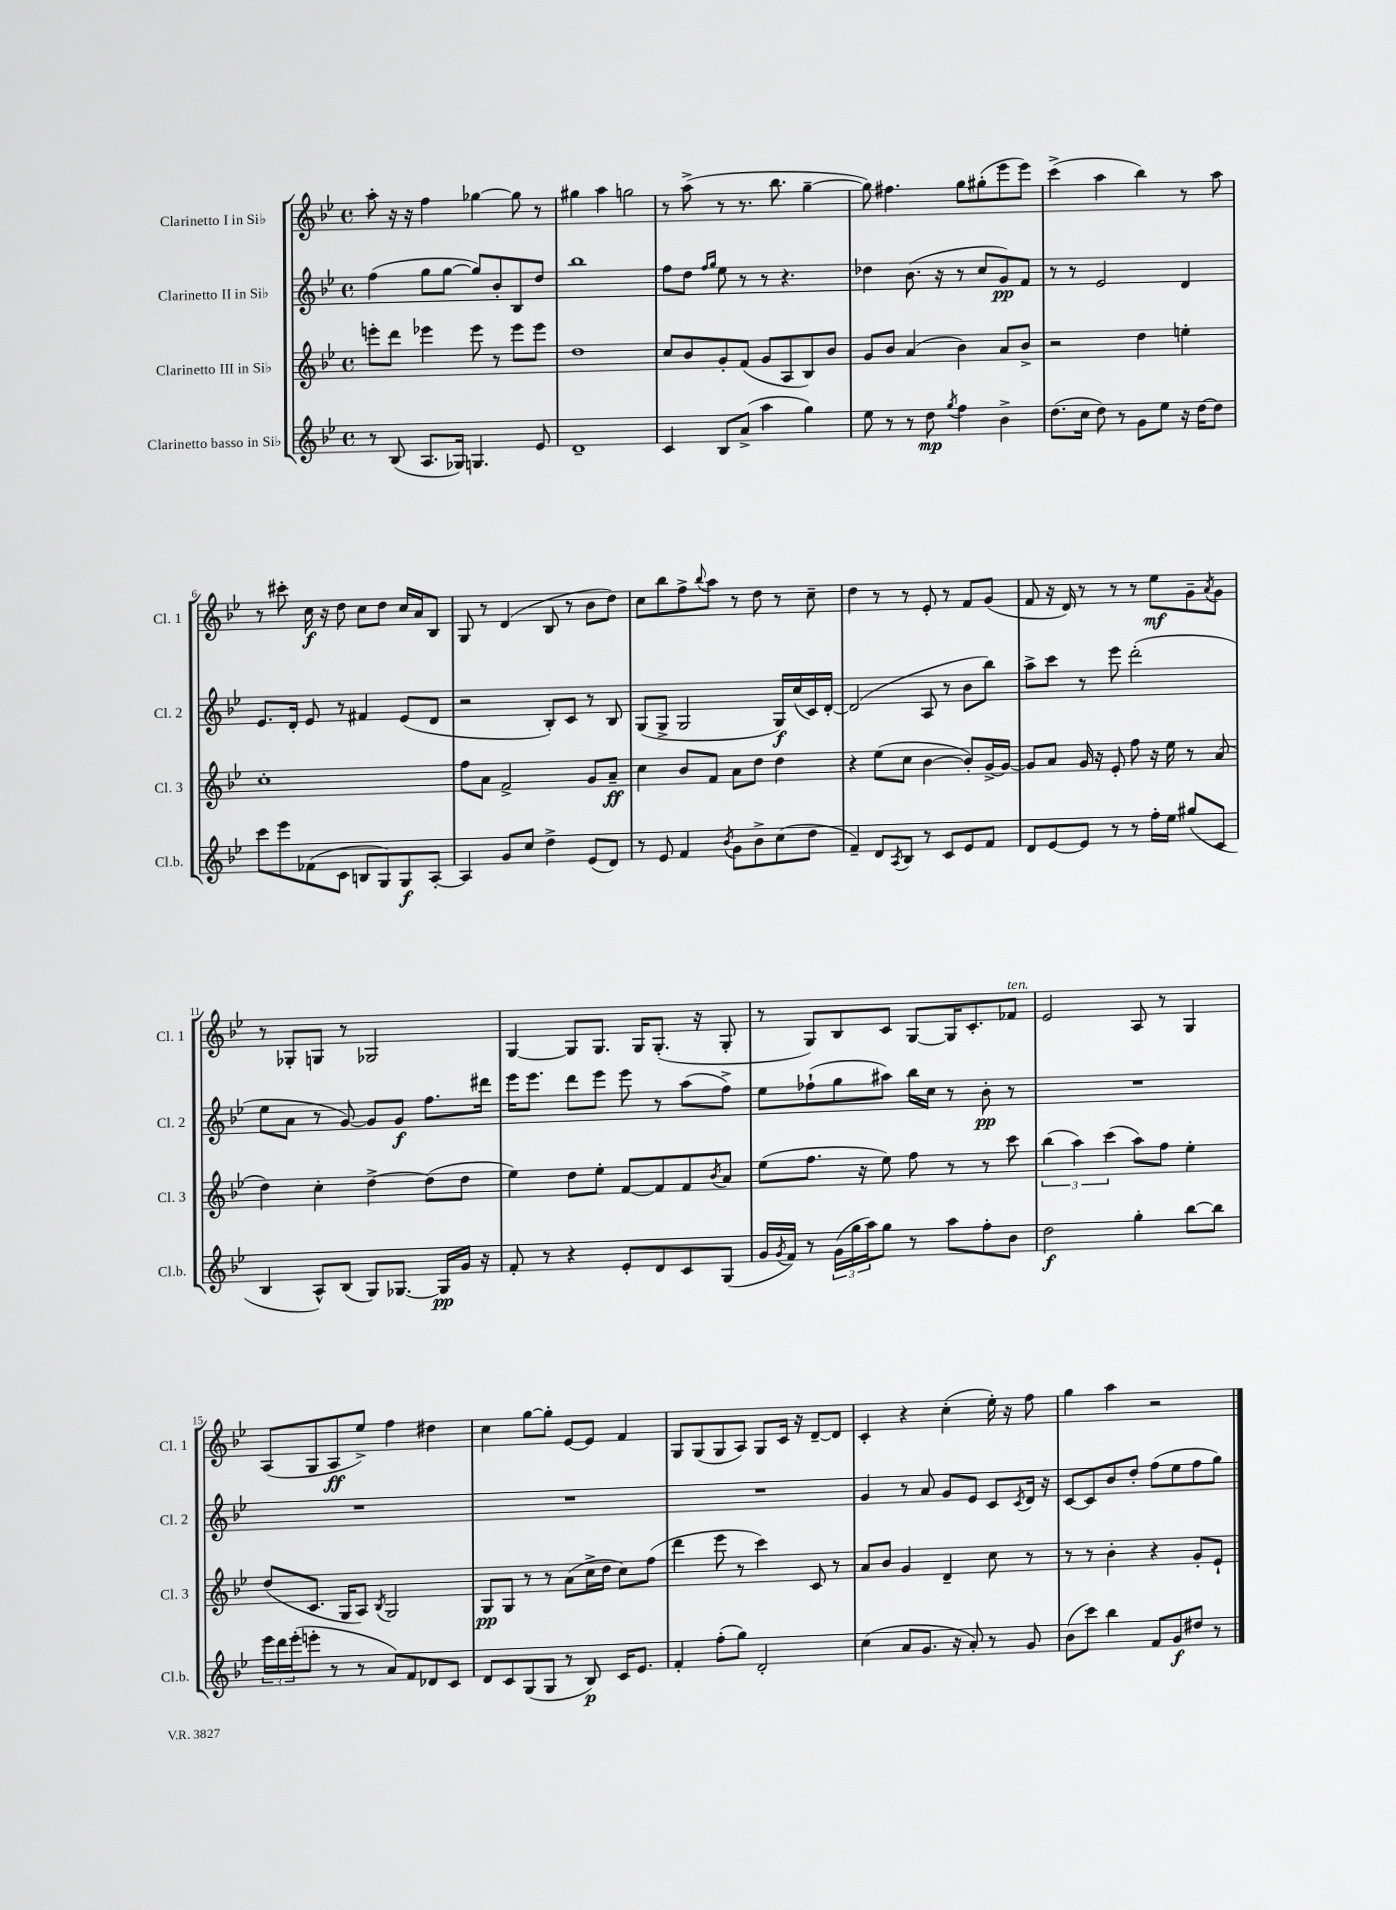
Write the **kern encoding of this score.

**kern	**dynam	**kern	**dynam	**kern	**dynam	**kern	**dynam
*part4	*part4	*part3	*part3	*part2	*part2	*part1	*part1
*staff4	*staff4	*staff3	*staff3	*staff2	*staff2	*staff1	*staff1
*I"Clarinetto basso in Si♭	*	*I"Clarinetto III in Si♭	*	*I"Clarinetto II in Si♭	*	*I"Clarinetto I in Si♭	*
*I'Cl.b.	*	*I'Cl. 3	*	*I'Cl. 2	*	*I'Cl. 1	*
*clefG2	*	*clefG2	*	*clefG2	*	*clefG2	*
*k[b-e-]	*	*k[b-e-]	*	*k[b-e-]	*	*k[b-e-]	*
*M4/4	*	*M4/4	*	*M4/4	*	*M4/4	*
*met(c)	*	*met(c)	*	*met(c)	*	*met(c)	*
=1	=1	=1	=1	=1	=1	=1	=1
8r	.	8eeen'\L	.	(4ff\	.	8aa'\	.
(8B-/	.	8ddd\J	.	.	.	16r	.
.	.	.	.	.	.	16r	.
8.A/L	.	4eee-X\	.	8gg\L	.	4ff\	.
.	.	.	.	[8gg\J	.	.	.
16G-X/Jk)	.	.	.	.	.	.	.
4.Gn/	.	8eee-\	.	8gg/L])	.	[4gg-X\	.
.	.	8r	.	8b-'/	.	.	.
.	.	8eee-\L	.	8B-/	.	8gg-\]	.
8e-/	.	8eee-\J	.	8dd/J	.	8r	.
=2	=2	=2	=2	=2	=2	=2	=2
1d~	.	1dd	.	1bb-	.	4gg#X\	.
.	.	.	.	.	.	4aa\	.
.	.	.	.	.	.	2ggn\	.
=3	=3	=3	=3	=3	=3	=3	=3
4c/	.	8cc/L	.	8ff\L	.	8r	.
.	.	8b-/	.	8dd\J	.	(8aa^\	.
.	.	.	.	16qqff/LL	.	.	.
.	.	.	.	16qqgg/JJ	.	.	.
8B-/L	.	8g'/	.	8ee-\	.	8r	.
(8a^/J	.	(8f/J	.	8r	.	8.r	.
4aa\	.	8g/L	.	8r	.	.	.
.	.	.	.	.	.	8.bb-\	.
.	.	8A/	.	4.r	.	.	.
4gg\)	.	8B-/)	.	.	.	[4gg~\	.
.	.	8b-/J	.	.	.	.	.
=4	=4	=4	=4	=4	=4	=4	=4
8ee-\	.	8g/L	.	4dd-X\	.	8gg\])	.
8r	.	8b-/J	.	.	.	4.ff#X\	.
8r	.	(4a/	.	(8.b-\	.	.	.
8dd\	mp	.	.	.	.	.	.
.	.	.	.	16r	.	.	.
8qgg/	.	.	.	.	.	.	.
4ff\	.	4b-\)	.	8r	.	8gg\L	.
.	.	.	.	8cc/L	.	(8gg#X'\	.
4b-^\	.	8a/L	.	8g/)	pp	8eee-\	.
.	.	8b-^/J	.	8f/J	.	8eee-\J)	.
=5	=5	=5	=5	=5	=5	=5	=5
(8.dd\L	.	2r	.	8r	.	(4ccc^\	.
.	.	.	.	8r	.	.	.
16cc\Jk	.	.	.	.	.	.	.
8dd\)	.	.	.	2e-/	.	4aa\	.
8r	.	.	.	.	.	.	.
8g\L	.	4dd\	.	.	.	4bb-\)	.
8ee-\J	.	.	.	.	.	.	.
16r	.	4een'\	.	4d/	.	8r	.
[16dd\KL	.	.	.	.	.	.	.
8dd\J]	.	.	.	.	.	8aa\	.
!!LO:LB:g=z
=6	=6	=6	=6	=6	=6	=6	=6
8ccc\L	.	1cc'	.	8.e-/L	.	8r	.
8eee-\	.	.	.	.	.	8ccc#X'\	.
.	.	.	.	16d'/Jk	.	.	.
(8f-X\	.	.	.	8e-/	.	16cc\	f
.	.	.	.	.	.	16r	.
8c\J	.	.	.	8r	.	8dd\	.
8Bn/L	.	.	.	4f#X/	.	8cc\L	.
8G/)	.	.	.	.	.	8dd\J	.
8G/	f	.	.	(8e-/L	.	16cc/LL	.
.	.	.	.	.	.	16a/J	.
[8A'/J	.	.	.	8d/J	.	8B-/J	.
=7	=7	=7	=7	=7	=7	=7	=7
4A/]	.	8ff\L	.	2r	.	8G/	.
.	.	8a\J	.	.	.	8r	.
8g/L	.	2f^/	.	.	.	(4d/	.
8cc/J	.	.	.	.	.	.	.
4dd^\	.	.	.	8B-'/L)	.	8B-/	.
.	.	.	.	8c/J	.	8r	.
(8e-/L	.	8g/L	.	8r	.	8b-\L	.
8d/J)	.	8a~/J	ff	8B-/	.	8dd\J)	.
=8	=8	=8	=8	=8	=8	=8	=8
8r	.	4cc\	.	(8G/L	.	8cc\L	.
8e-/	.	.	.	8G^/J	.	8bb-\	.
4f/	.	8b-/L	.	2G/	.	8ff^\	.
.	.	.	.	.	.	8qqbb-/	.
.	.	8f/J	.	.	.	8aa\J	.
8qb-/	.	.	.	.	.	.	.
8g\L	.	8a\L	.	.	.	8r	.
8b-^\	.	8dd\J	.	.	.	8dd\	.
(8cc\	.	4dd\	.	16G/LL)	f	8r	.
.	.	.	.	(16cc/	.	.	.
8dd\J	.	.	.	16c/)	.	8cc~\	.
.	.	.	.	[16d'/JJ	.	.	.
=9	=9	=9	=9	=9	=9	=9	=9
4f~/)	.	4r	.	(2d/]	.	4dd\	.
8d/L	.	(8ee-\L	.	.	.	8r	.
8qA/	.	.	.	.	.	.	.
8B-/J	.	8cc\J	.	.	.	8r	.
8r	.	[4b-\	.	8A/	.	8e-'/	.
8c/L	.	.	.	8r	.	8r	.
8e-/	.	8b-'/L])	.	8b-\L	.	8f/L	.
8f/J	.	[16g^/L	.	8bb-\J)	.	(8g/J	.
.	.	16g/JJ_	.	.	.	.	.
=10	=10	=10	=10	=10	=10	=10	=10
8d/L	.	8g/L]	.	8aa^\L	.	8f/	.
[8e-/	.	8a/J	.	8ccc\J	.	16r	.
.	.	.	.	.	.	16d/)	.
8e-/J]	.	16g/	.	8r	.	8r	.
.	.	16r	.	.	.	.	.
8r	.	8e-'/	.	8eee-\	.	8r	.
8r	.	8ff\	.	(2ddd'\	.	8r	.
16ff'\LL	.	16r	.	.	.	8ee-\L	mf
16ee-\JJ	.	16ee-\	.	.	.	.	.
(8gg#X/L	.	8r	.	.	.	8g~\	.
.	.	.	.	.	.	8qa/	.
8c/J	.	(8a/	.	.	.	8g\J	.
!!LO:LB:g=z
=11	=11	=11	=11	=11	=11	=11	=11
4B-/	.	4dd\)	.	8ee-\L	.	8r	.
.	.	.	.	8a\J	.	8G-X'/L	.
8A^^/L)	.	4cc'\	.	8r	.	8Gn/J	.
(8B-/J	.	.	.	[8g/)	.	8r	.
8G/L)	.	[4dd^\	.	8g/L]	.	2G-X/	.
[8.G-X/J	.	.	.	8g/J	f	.	.
.	.	(8dd\L]	.	8.ff\L	.	.	.
16G-/LL]	pp	.	.	.	.	.	.
16g/JJ	.	8dd\J	.	.	.	.	.
16r	.	.	.	16ddd#X\Jk	.	.	.
=12	=12	=12	=12	=12	=12	=12	=12
8f'/	.	4ee-\)	.	16eee-\KL	.	[4G/	.
.	.	.	.	8.eee-\J	.	.	.
8r	.	.	.	.	.	.	.
4r	.	8dd\L	.	8ddd\L	.	8G/L]	.
.	.	8ee-'\J	.	8eee-\J	.	8.G/J	.
8e-'/L	.	[8f/L	.	8eee-\	.	.	.
.	.	.	.	.	.	16G/KL	.
8d/	.	8f/]	.	8r	.	(8.G'/J	.
8c/	.	8f/	.	(8aa\L	.	.	.
.	.	.	.	.	.	16r	.
.	.	8qb-/	.	.	.	.	.
(8G/J	.	8a/J	.	8ff^\J)	.	8G'/	.
=13	=13	=13	=13	=13	=13	=13	=13
16g/LL	.	(8ee-\L	.	8ee-\L	.	8r	.
8qg/	.	.	.	.	.	.	.
16f/JJ)	.	.	.	.	.	.	.
8r	.	8.ff\J	.	(8ff-X`\	.	8G/L)	.
(24g\LL	.	.	.	8gg\	.	8B-/	.
24gg\	.	.	.	.	.	.	.
.	.	16r	.	.	.	.	.
24aa\J)	.	.	.	.	.	.	.
8gg\J	.	8ee-\)	.	8aa#X\J)	.	8c/J	.
8r	.	8ff\	.	16bb-\LL	.	[8G/L	.
.	.	.	.	16cc\JJ	.	.	.
8aa\L	.	8r	.	8r	.	16G/K]	.
.	.	.	.	.	.	8.c'/	.
8ff'\	.	8r	.	8b-'\	pp	.	.
!	!	!	!	!	!	!LO:TX:a:i:t=ten.	!
8b-\J	.	8ccc\	.	8r	.	8f-X/J	.
=14	=14	=14	=14	=14	=14	=14	=14
2dd\	f	(6bb-\	.	1r	.	2e-/	.
.	.	6aa\)	.	.	.	.	.
.	.	(6ccc\	.	.	.	.	.
4gg'\	.	8aa\L)	.	.	.	8A/	.
.	.	8ff\J	.	.	.	8r	.
[8bb-\L	.	4ee-'\	.	.	.	4G/	.
8bb-\J]	.	.	.	.	.	.	.
!!LO:LB:g=z
=15	=15	=15	=15	=15	=15	=15	=15
24eee-\LL	.	(8dd/L	.	1r	.	(8A/L	.
24ddd\	.	.	.	.	.	.	.
(24eee-'\J	.	.	.	.	.	.	.
8eeen'\J	.	8.c/J	.	.	.	8G/	.
8r	.	.	.	.	.	8A/	ff
.	.	16G/KL	.	.	.	.	.
8r	.	8A/J)	.	.	.	8ee-^/J)	.
.	.	8qB-/	.	.	.	.	.
8a/L)	.	2G/	.	.	.	4ff\	.
8f/	.	.	.	.	.	.	.
8d-X/	.	.	.	.	.	4dd#X\	.
8c/J	.	.	.	.	.	.	.
=16	=16	=16	=16	=16	=16	=16	=16
8d/L	.	8G/L	pp	1r	.	4cc\	.
8c/	.	8G/J	.	.	.	.	.
(8G/	.	8r	.	.	.	[8gg\L	.
8G/J	.	8r	.	.	.	8gg'\J]	.
8r	.	(8a\L	.	.	.	[8e-/L	.
8B-/)	p	16cc^\L	.	.	.	8e-/J]	.
.	.	16dd\JJ	.	.	.	.	.
16c/KL	.	8cc\L)	.	.	.	4f/	.
8.e-/J	.	.	.	.	.	.	.
.	.	(8ff\J	.	.	.	.	.
=17	=17	=17	=17	=17	=17	=17	=17
4f'/	.	4ddd\	.	1r	.	8G/L	.
.	.	.	.	.	.	(8G/	.
(8ff'\L	.	8eee-\	.	.	.	8G/	.
8gg\J)	.	8r	.	.	.	8A/J)	.
2d'/	.	4ccc\)	.	.	.	8G/L	.
.	.	.	.	.	.	16c/Jk	.
.	.	.	.	.	.	16r	.
.	.	8c/	.	.	.	[8d~/L	.
.	.	8r	.	.	.	8d/J]	.
=18	=18	=18	=18	=18	=18	=18	=18
(4cc\	.	8a/L	.	4g/	.	4c'/	.
.	.	8b-/J	.	.	.	.	.
8a/L	.	4g/	.	8r	.	4r	.
8.g/J	.	.	.	8a/	.	.	.
.	.	4d~/	.	8g/L	.	(4cc'\	.
16r	.	.	.	.	.	.	.
8a'/)	.	.	.	8e-/J	.	.	.
8r	.	8cc\	.	8c/L	.	16ee-'\)	.
.	.	.	.	.	.	16r	.
.	.	.	.	8qc/	.	.	.
8g/	.	8r	.	16d/Jk	.	8ff\	.
.	.	.	.	16r	.	.	.
=19	=19	=19	=19	=19	=19	=19	=19
(8b-\L	.	8r	.	[8c/L	.	4gg\	.
8ccc\J)	.	8r	.	8c/]	.	.	.
4bb-\	.	4b-'\	.	8b-/	.	4aa\	.
.	.	.	.	8dd'/J	.	.	.
8f/L	.	4r	.	(8ff\L	.	2r	.
8g/	f	.	.	8ee-\	.	.	.
8dd#X/J	.	8g'/L	.	8ff\	.	.	.
8r	.	8e-`/J	.	8gg\J)	.	.	.
==	==	==	==	==	==	==	==
*-	*-	*-	*-	*-	*-	*-	*-
